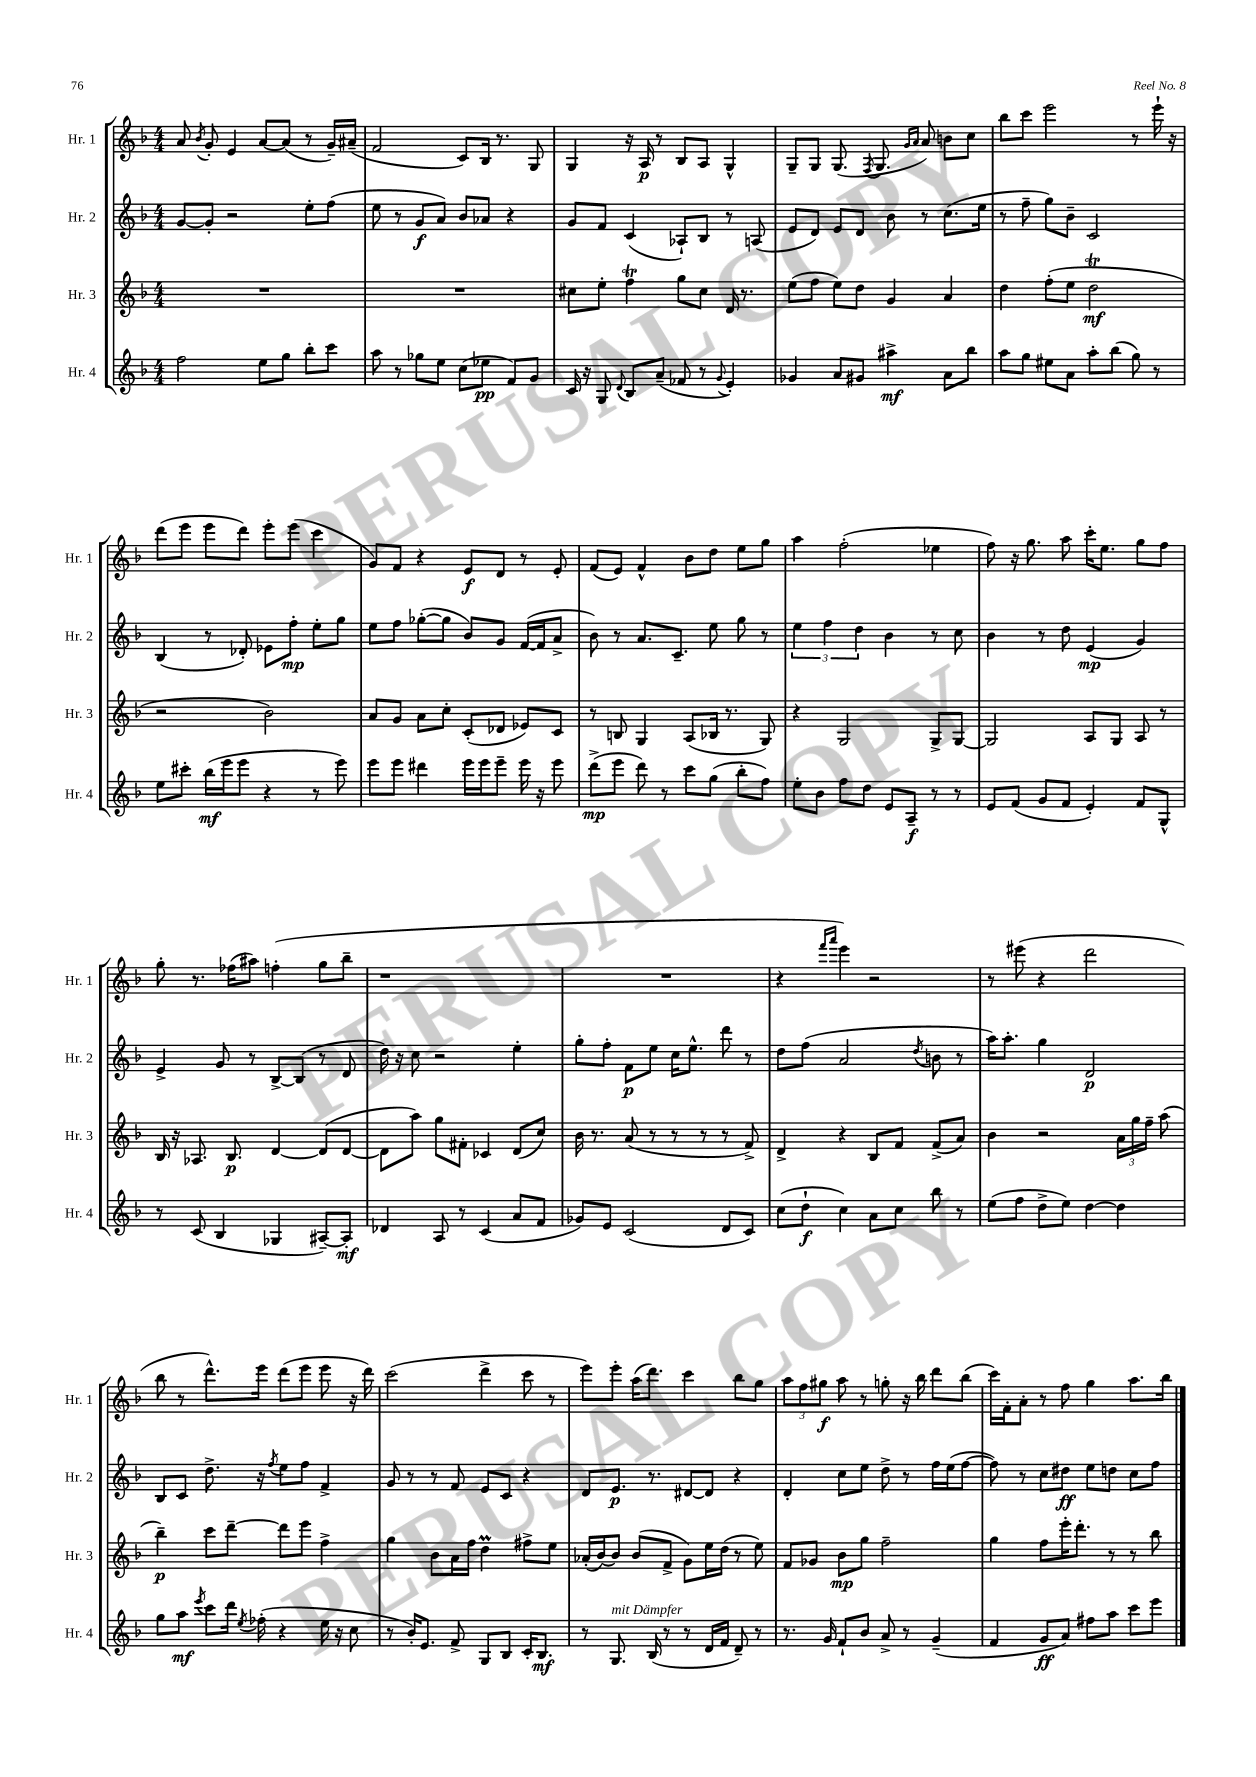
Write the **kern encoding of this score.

**kern	**dynam	**kern	**dynam	**kern	**dynam	**kern	**dynam
*part4	*part4	*part3	*part3	*part2	*part2	*part1	*part1
*staff4	*staff4	*staff3	*staff3	*staff2	*staff2	*staff1	*staff1
*I"Hr. 4	*	*I"Hr. 3	*	*I"Hr. 2	*	*I"Hr. 1	*
*I'Hr. 4	*	*I'Hr. 3	*	*I'Hr. 2	*	*I'Hr. 1	*
*clefG2	*	*clefG2	*	*clefG2	*	*clefG2	*
*k[b-]	*	*k[b-]	*	*k[b-]	*	*k[b-]	*
*M4/4	*	*M4/4	*	*M4/4	*	*M4/4	*
=4	=4	=4	=4	=4	=4	=4	=4
2ff\	.	1r	.	[8g/L	.	8a/	.
.	.	.	.	.	.	8qb-/	.
.	.	.	.	8g'/J]	.	8g'/	.
.	.	.	.	2r	.	4e/	.
8ee\L	.	.	.	.	.	[8a/L	.
8gg\J	.	.	.	.	.	(8a/J]	.
8bb-'\L	.	.	.	8ee'\L	.	8r	.
8ccc\J	.	.	.	(8ff\J	.	16g~/LL)	.
.	.	.	.	.	.	(16a#X~/JJ	.
=5	=5	=5	=5	=5	=5	=5	=5
8aa\	.	1r	.	8ee\	.	2f/	.
8r	.	.	.	8r	.	.	.
8gg-X\L	.	.	.	8g/L	f	.	.
8ee\J	.	.	.	8a/J)	.	.	.
(8cc\L	.	.	.	8b-/L	.	8c/L)	.
8ee-X\J	pp	.	.	8a-X/J	.	16B-/Jk	.
.	.	.	.	.	.	8.r	.
8f/L)	.	.	.	4r	.	.	.
8g/J	.	.	.	.	.	8G/	.
=6	=6	=6	=6	=6	=6	=6	=6
16c/	.	8cc#X\L	.	8g/L	.	4G/	.
16r	.	.	.	.	.	.	.
8G/	.	8ee'\J	.	8f/J	.	.	.
8qqd/	.	.	.	.	.	.	.
8B-/L	.	4ffT\	.	(4c/	.	16r	.
.	.	.	.	.	.	16A/	p
(8a~/J	.	.	.	.	.	8r	.
8f-X/	.	8gg\L	.	8A-X`/L)	.	8B-/L	.
8r	.	8cc#\J	.	8B-/J	.	8A/J	.
8qqg/	.	.	.	.	.	.	.
4e'/)	.	16d/	.	8r	.	4G^^/	.
.	.	8.r	.	.	.	.	.
.	.	.	.	(8An/	.	.	.
=7	=7	=7	=7	=7	=7	=7	=7
4g-X/	.	(8ee\L	.	8e/L	.	8G~/L	.
.	.	8ff\J	.	8d/J)	.	8G/J	.
8a/L	.	8ee\L)	.	8e/L	.	(8.G/	.
8g#X/J	.	8dd\J	.	8d/J	.	.	.
.	.	.	.	.	.	8qF/	.
.	.	.	.	.	.	8.G/	.
4aa#X^\	mf	4g/	.	8b-\	.	.	.
.	.	.	.	.	.	16qqg/LL	.
.	.	.	.	.	.	16qqa/JJ	.
.	.	.	.	8r	.	8a/)	.
8a\L	.	4a/	.	(8.cc\L	.	8bn\L	.
8bb-\J	.	.	.	.	.	8cc\J	.
.	.	.	.	16ee\Jk	.	.	.
=8	=8	=8	=8	=8	=8	=8	=8
8aa\L	.	4dd\	.	8r	.	8bb-\L	.
8gg\J	.	.	.	8ff~\	.	8ccc\J	.
8ee#X\L	.	(8ff'\L	.	8gg\L)	.	2eee\	.
8a\J	.	8ee\J	.	8b-~\J	.	.	.
8aa'\L	.	2ddT\	mf	2c/	.	.	.
(8bb-\J	.	.	.	.	.	.	.
8gg\)	.	.	.	.	.	8r	.
8r	.	.	.	.	.	16eee`\	.
.	.	.	.	.	.	16r	.
!!LO:LB:g=z
=9	=9	=9	=9	=9	=9	=9	=9
8ee\L	.	2r	.	(4B-/	.	(8ddd\L	.
8ccc#X'\J	.	.	.	.	.	8eee\J	.
(16bb-\LL	mf	.	.	8r	.	8eee\L	.
16eee\J	.	.	.	.	.	.	.
8eee\J	.	.	.	8d-X'/)	.	8ddd\J)	.
4r	.	2b-\)	.	8e-X\L	.	8eee'\L	.
.	.	.	.	8ff'\J	mp	(8eee\J	.
8r	.	.	.	8ee'\L	.	4ccc\	.
8eee\)	.	.	.	8gg\J	.	.	.
=10	=10	=10	=10	=10	=10	=10	=10
8eee\L	.	8a/L	.	8ee\L	.	8g/L)	.
8eee\J	.	8g/J	.	8ff\J	.	8f/J	.
4ddd#X\	.	8a\L	.	([8gg-X'\L	.	4r	.
.	.	8cc'\J	.	8gg-\J]	.	.	.
16eee\LL	.	(8c'/L	.	8b-/L)	.	8e/L	f
16eee\J	.	.	.	.	.	.	.
8eee~\J	.	8d-X/J	.	8g/J	.	8d/J	.
16eee\	.	8e-X/L)	.	([16f/LL	.	8r	.
16r	.	.	.	16f/J]	.	.	.
8eee\	.	8c/J	.	8a^/J	.	8e'/	.
=11	=11	=11	=11	=11	=11	=11	=11
(8ddd^\L	mp	8r	.	8b-\)	.	(8f/L	.
8eee\J	.	8Bn/	.	8r	.	8e/J)	.
8ddd\)	.	4G/	.	8.a/L	.	4f^^/	.
8r	.	.	.	.	.	.	.
.	.	.	.	8.c~/J	.	.	.
8ccc\L	.	(8A/L	.	.	.	8b-\L	.
(8gg\J	.	16B-X/Jk	.	8ee\	.	8dd\J	.
.	.	8.r	.	.	.	.	.
8bb-'\L	.	.	.	8gg\	.	8ee\L	.
8ff\J)	.	8G/)	.	8r	.	8gg\J	.
=12	=12	=12	=12	=12	=12	=12	=12
8ee'\L	.	4r	.	6ee\	.	4aa\	.
8b-\J	.	.	.	.	.	.	.
.	.	.	.	6ff\	.	.	.
8ff\L	.	2G/	.	.	.	(2ff'\	.
.	.	.	.	6dd\	.	.	.
8dd\J	.	.	.	.	.	.	.
8e/L	.	.	.	4b-\	.	.	.
8A~/J	f	.	.	.	.	.	.
8r	.	8G^/L	.	8r	.	4ee-X\	.
8r	.	[8G/J	.	8cc\	.	.	.
=13	=13	=13	=13	=13	=13	=13	=13
8e/L	.	2G/]	.	4b-\	.	8ff\)	.
(8f/J	.	.	.	.	.	16r	.
.	.	.	.	.	.	8.gg\	.
8g/L	.	.	.	8r	.	.	.
8f/J	.	.	.	8dd\	.	8aa\	.
4e'/)	.	8A/L	.	(4e/	mp	16ccc'\KL	.
.	.	.	.	.	.	8.ee\J	.
.	.	8G/J	.	.	.	.	.
8f/L	.	8A/	.	4g/)	.	8gg\L	.
8G^^/J	.	8r	.	.	.	8ff\J	.
!!LO:LB:g=z
=14	=14	=14	=14	=14	=14	=14	=14
8r	.	16B-/	.	4e^/	.	8gg'\	.
.	.	16r	.	.	.	.	.
(8c/	.	8.A-X/	.	.	.	8.r	.
4B-/	.	.	.	8g/	.	.	.
.	.	8.B-/	p	.	.	(16ff-X\KL	.
.	.	.	.	8r	.	8aa#X\J)	.
4G-X/	.	[4d/	.	[8B-^/L	.	(4ffn'\	.
.	.	.	.	(8B-/J]	.	.	.
[8A#X~/L)	.	(8d/L]	.	8r	.	8gg\L	.
8A#'/J]	mf	[8d/J	.	8d/	.	8bb-~\J	.
=15	=15	=15	=15	=15	=15	=15	=15
4d-X/	.	8d\L]	.	16dd\)	.	1r	.
.	.	.	.	16r	.	.	.
.	.	8aa\J)	.	8cc\	.	.	.
8A/	.	8gg\L	.	2r	.	.	.
8r	.	8f#X'\J	.	.	.	.	.
(4c/	.	4c-X/	.	.	.	.	.
8a/L	.	(8d/L	.	4ee'\	.	.	.
8f/J	.	8cc/J)	.	.	.	.	.
=16	=16	=16	=16	=16	=16	=16	=16
8g-X/L)	.	16b-\	.	8gg'\L	.	1r	.
.	.	8.r	.	.	.	.	.
8e/J	.	.	.	8ff'\J	.	.	.
(2c/	.	(8a/	.	8f\L	p	.	.
.	.	8r	.	8ee\J	.	.	.
.	.	8r	.	16cc\KL	.	.	.
.	.	.	.	8.ee^^\J	.	.	.
.	.	8r	.	.	.	.	.
8d/L	.	8r	.	8ddd\	.	.	.
8c/J)	.	8f^/)	.	8r	.	.	.
=17	=17	=17	=17	=17	=17	=17	=17
(8cc\L	.	4d^/	.	8dd\L	.	4r	.
8dd`\J	f	.	.	(8ff\J	.	.	.
.	.	.	.	.	.	16qqfff/LL	.
.	.	.	.	.	.	16qqaaa/JJ	.
4cc\)	.	4r	.	2a/	.	4eee\)	.
8a\L	.	8B-/L	.	.	.	2r	.
8cc\J	.	8f/J	.	.	.	.	.
.	.	.	.	8qdd/	.	.	.
8bb-\	.	(8f^/L	.	8bn\	.	.	.
8r	.	8a/J)	.	8r	.	.	.
=18	=18	=18	=18	=18	=18	=18	=18
(8ee\L	.	4b-\	.	16aa\KL)	.	8r	.
.	.	.	.	8.aa'\J	.	.	.
8ff\J	.	.	.	.	.	(8eee#X\	.
8dd^\L	.	2r	.	4gg\	.	4r	.
8ee\J)	.	.	.	.	.	.	.
[4dd\	.	.	.	2d/	p	2ddd\	.
4dd\]	.	24a\LL	.	.	.	.	.
.	.	24gg\	.	.	.	.	.
.	.	24ff~\JJ	.	.	.	.	.
.	.	(8aa\	.	.	.	.	.
!!LO:LB:g=z
=19	=19	=19	=19	=19	=19	=19	=19
8gg\L	.	4bb-~\)	p	8B-/L	.	8bb-\	.
8aa\J	mf	.	.	8c/J	.	8r	.
8qeee/	.	.	.	.	.	.	.
8ccc\L	.	8ccc\L	.	8.dd^\	.	8.ddd^^\L)	.
16ddd\Jk	.	[8ddd~\J	.	.	.	.	.
8qee/	.	.	.	.	.	.	.
(16ff-X'\	.	.	.	16r	.	16eee\Jk	.
.	.	.	.	8qff/	.	.	.
4r	.	8ddd\L]	.	8ee\L	.	(8ddd\L	.
.	.	8eee\J	.	8ff\J	.	8eee\J	.
16ee\	.	4ff^\	.	4f^/	.	8eee\	.
16r	.	.	.	.	.	.	.
8cc\	.	.	.	.	.	16r	.
.	.	.	.	.	.	16ddd\)	.
=20	=20	=20	=20	=20	=20	=20	=20
8r	.	4gg\	.	8g/	.	(2ccc\	.
16b-'/KL)	.	.	.	8r	.	.	.
8.e/J	.	.	.	.	.	.	.
.	.	8b-\L	.	8r	.	.	.
8f^/	.	16a\L	.	8f/	.	.	.
.	.	16ff\JJ	.	.	.	.	.
8G/L	.	4ddM\	.	8e/L	.	4ddd^\	.
8B-/J	.	.	.	8c/J	.	.	.
16c'/KL	.	8ff#X^\L	.	4r	.	8ccc\	.
8.B-/J	mf	.	.	.	.	.	.
.	.	8ee\J	.	.	.	8r	.
=21	=21	=21	=21	=21	=21	=21	=21
8r	.	(16a-X'/LL	.	8d/L	.	8eee\L)	.
.	.	[16b-/J)	.	.	.	.	.
!LO:TX:a:i:t=mit Dämpfer	!	!	!	!	!	!	!
8.G/	.	8b-/J]	.	8.e/J	p	8eee'\J	.
.	.	(8b-/L	.	.	.	(16aa\KL	.
(16B-/	.	.	.	8.r	.	8.ddd\J)	.
8r	.	8f^/J	.	.	.	.	.
8r	.	8g\L)	.	[8d#X/L	.	4ccc\	.
16d/LL	.	16ee\L	.	8d#/J]	.	.	.
16f/JJ	.	(16dd\JJ	.	.	.	.	.
8d~/)	.	8r	.	4r	.	8bb-\L	.
8r	.	8ee\)	.	.	.	8gg\J	.
=22	=22	=22	=22	=22	=22	=22	=22
8.r	.	8f/L	.	4d'/	.	12aa\L	.
.	.	.	.	.	.	12ff\	.
.	.	8g-X/J	.	.	.	.	.
.	.	.	.	.	.	12gg#X\J	f
16g/	.	.	.	.	.	.	.
8f`/L	.	8b-\L	mp	8cc\L	.	8aa\	.
8b-/J	.	8gg\J	.	8ee\J	.	8r	.
8a^/	.	2ff~\	.	8dd^\	.	8ggn'\	.
8r	.	.	.	8r	.	16r	.
.	.	.	.	.	.	16bb-\	.
(4g~/	.	.	.	16ff\LL	.	8ddd\L	.
.	.	.	.	(16ee\J	.	.	.
.	.	.	.	[8ff\J	.	(8bb-\J	.
=23	=23	=23	=23	=23	=23	=23	=23
4f/	.	4gg\	.	8ff\])	.	16ccc\LL)	.
.	.	.	.	.	.	16f'\J	.
.	.	.	.	8r	.	8a'\J	.
8g/L	ff	8ff\L	.	8cc\L	.	8r	.
8a/J)	.	16eee'\K	.	8dd#X\J	ff	8ff\	.
.	.	8.ddd'\J	.	.	.	.	.
8ff#X\L	.	.	.	8ee\L	.	4gg\	.
8aa\J	.	8r	.	8ddn\J	.	.	.
8ccc\L	.	8r	.	8cc\L	.	8.aa\L	.
8eee\J	.	8bb-\	.	8ff\J	.	.	.
.	.	.	.	.	.	16bb-\Jk	.
==	==	==	==	==	==	==	==
*-	*-	*-	*-	*-	*-	*-	*-
